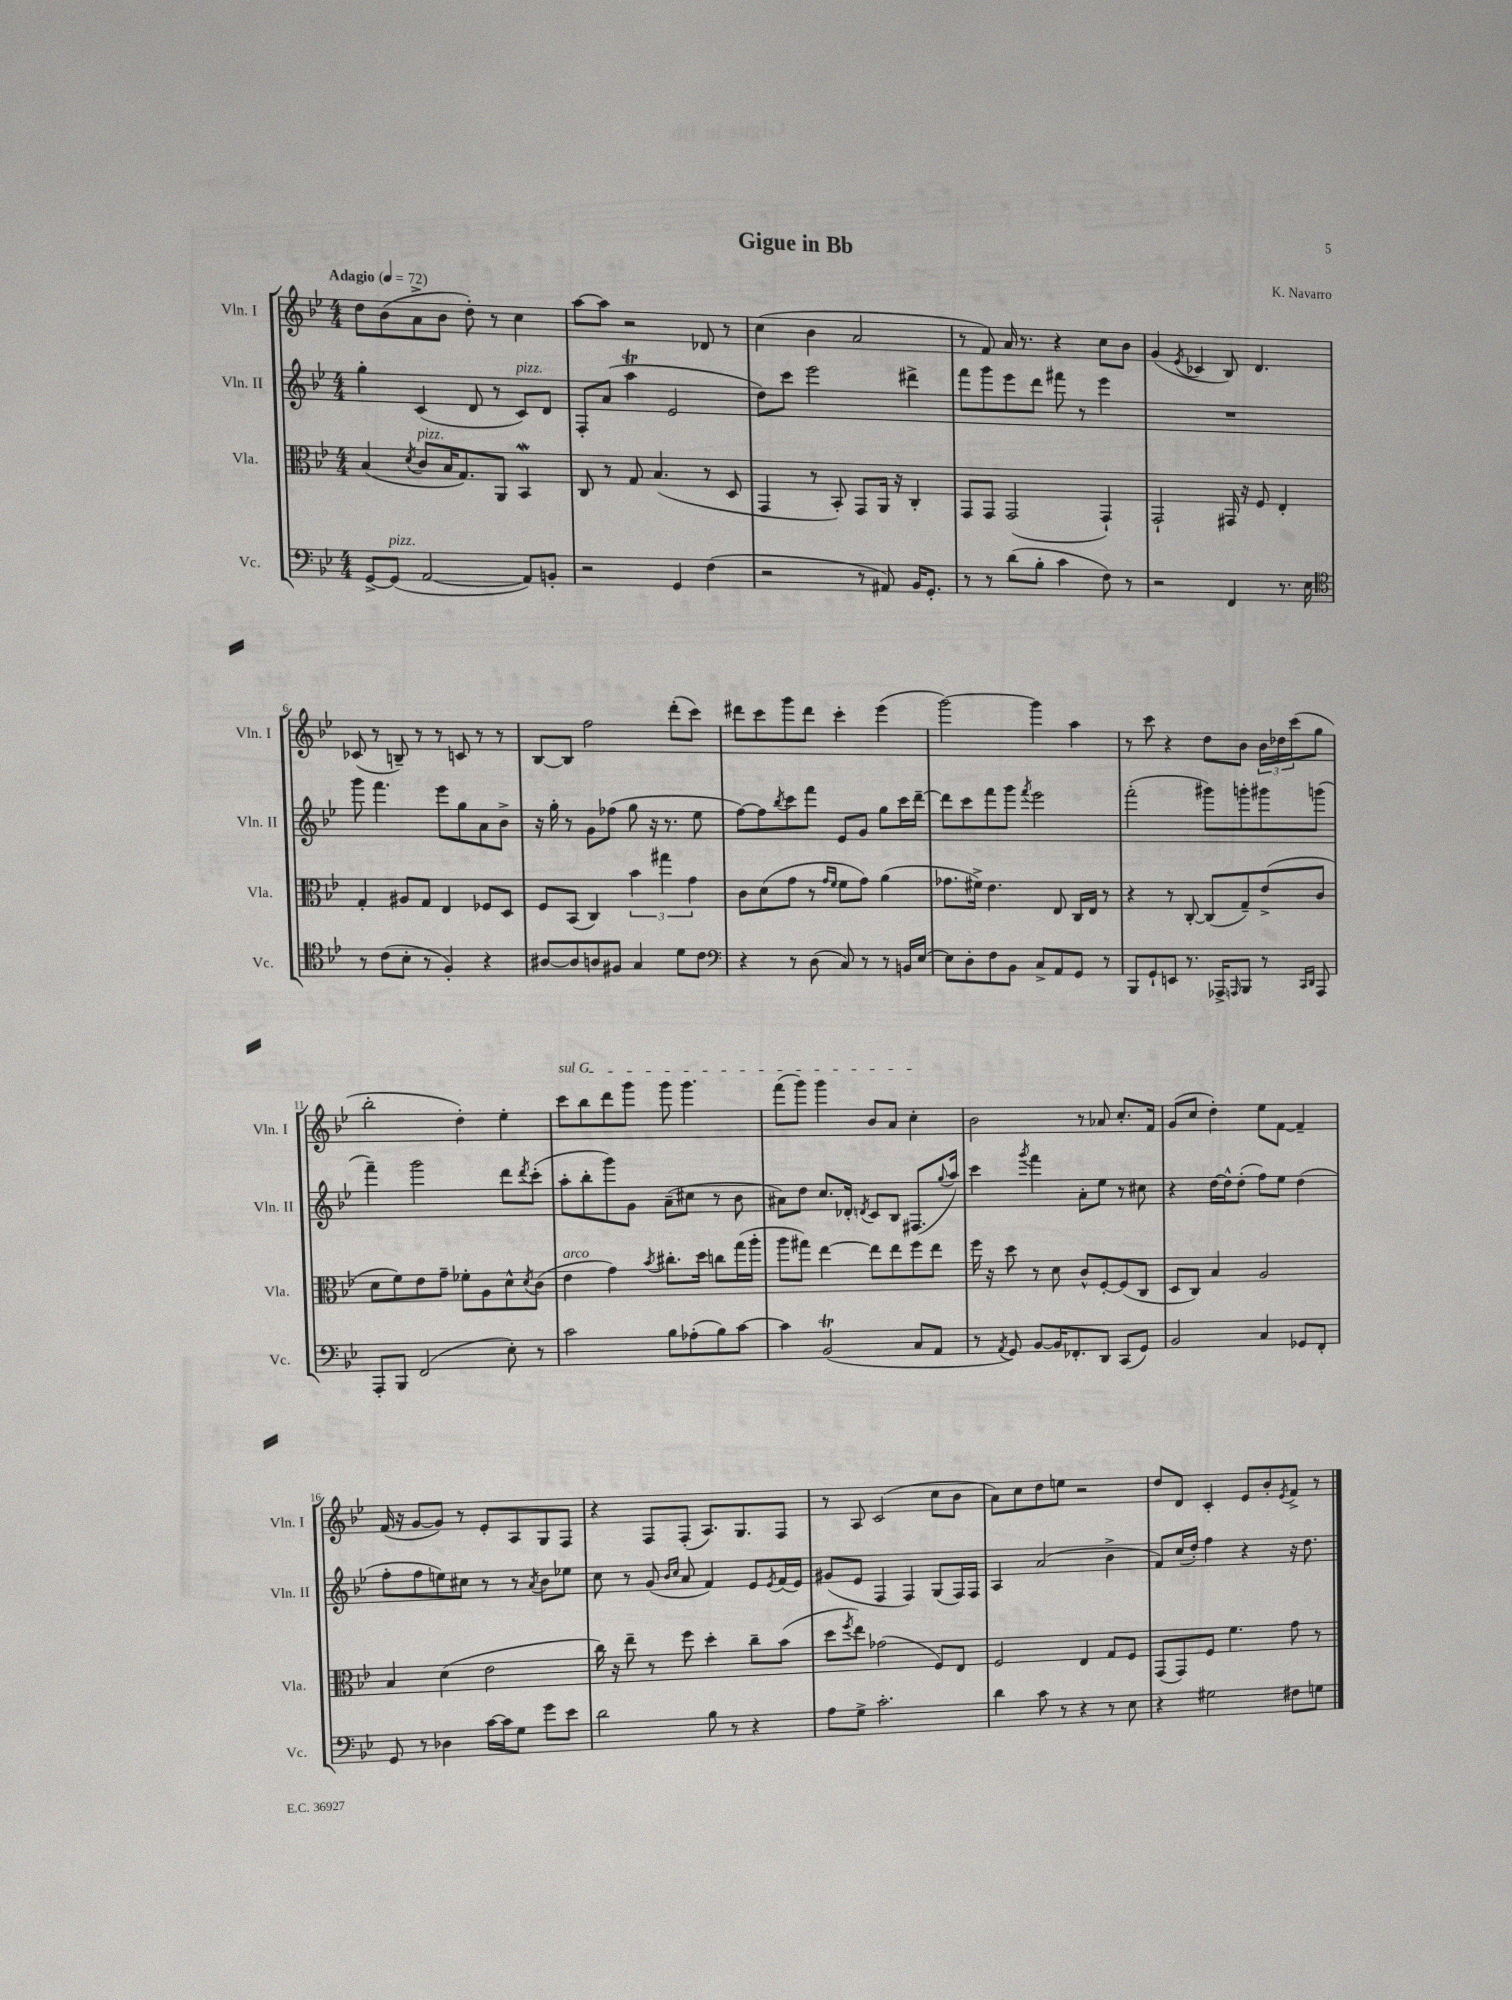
\header { title = "Gigue in Bb" composer = "K. Navarro" }
<<
\new StaffGroup <<
\new Staff = "s0" \with { instrumentName = "Vln. I" shortInstrumentName = "Vln. I" } {
    \clef treble \key bes \major \numericTimeSignature \time 4/4 \tempo "Adagio" 4 = 72
    d''8 bes'8( a'8-> bes'8 d''8-.) r8 c''4 |
    a''8~ a''8 r2 des'8 r8 |
    c''4( bes'4 a'2 |
    r8 f'8) a'16 r8. r4 c''8 bes'8 |
    g'4( \acciaccatura { ees'8 } ces'4 bes8) d'4. |
    ces'8( r8 b8--) r8 r8 c'8 r8 r8 |
    bes8~ bes8 f''2 d'''8-.( c'''8) |
    dis'''8 c'''8 g'''8 dis'''8 c'''4-. ees'''4( |
    g'''2~) g'''4 a''4 |
    r8 c'''8 r4 d''8 bes'8 \tuplet 3/2 { bes'16 des''16 c'''16( } g''8 |
    bes''2-. d''4-.) ees''4-. |
    \once \override TextSpanner.bound-details.left.text = \markup { \italic "sul G" } c'''8\startTextSpan bes''8 d'''8 g'''8 g'''8 g'''4. |
    f'''8( g'''8) g'''4 bes'8 a'8 c''4-.\stopTextSpan |
    bes'2 r8 aes'8 c''8.-. f'16 |
    g'8( c''8 d''4-.) ees''8 f'8~ f'4-- |
    f'16( r16 g'8~ g'8) r8 ees'8-. a8 g8 f8 |
    r4 f8 f8-.( a8.) g8. f8 |
    r8 a8 c'2( c''8 bes'8 |
    a'8) c''8 d''8 e''8 r2 |
    d''8 d'8 c'4-. ees'8 bes'8-. \acciaccatura { ees'8 } f'8-> r8 \bar "|." |
}
\new Staff = "s1" \with { instrumentName = "Vln. II" shortInstrumentName = "Vln. II" } {
    \clef treble \key bes \major \numericTimeSignature \time 4/4
    g''4-. c'4( d'8 r8 c'8^\markup { \italic "pizz." }) d'8 |
    f8-. a'8( a''4\trill ees'2 |
    d''8) c'''8 ees'''2 dis'''4-> |
    f'''8 g'''8 ees'''8 d'''8 fis'''8 r8 ees'''4 |
    R1 |
    g'''8 f'''4. ees'''8 g''8 a'8 bes'8-> |
    r16 g''16-. r8 g'8 fes''8( g''8 r16 r8. ees''8 |
    f''8~) f''8 \acciaccatura { bes''8 } c'''8 f'''8 ees'8 g'8 g''8 c'''16 d'''16~-- |
    d'''8 c'''8 f'''8 g'''8 \acciaccatura { f'''8 } ees'''2 |
    f'''2-.( gis'''8) g'''8-. gis'''8 g'''8( |
    f'''4--) g'''2 d'''8 \acciaccatura { d'''8 } c'''8-.( |
    a''8-. bes''8-. g'''8) g'8 a'8--( cis''8 r8 bes'8 |
    ais'8) d''8 c''8. des'16-. \acciaccatura { d'8 } c'8 bes8 fis8.( \appoggiatura { g''8 } a''16) |
    c'''4 \acciaccatura { g'''8 } f'''4 a'8-. ees''8 r8 cis''8 |
    r4 d''16~ d''16-^ d''8-.( f''8) ees''8 d''4( |
    f''8-. f''8 e''8) cis''8 r8 r8 \acciaccatura { a'8 } bes'8 ees''8 |
    c''8 r8 g'8( \grace { bes'16 c''16 } a'8 f'4) ees'8 \acciaccatura { ees'8 } f'16( ees'16) |
    gis'8( ees'8 f4 f4) g8( f16) f16 |
    a4 a'2( bes'4-> |
    f'8) c''16( d''16-.) f''4 r4 r16 d''8. \bar "|." |
}
\new Staff = "s2" \with { instrumentName = "Vla." shortInstrumentName = "Vla." } {
    \clef alto \key bes \major \numericTimeSignature \time 4/4
    bes4( \acciaccatura { d'8 } c'8^\markup { \italic "pizz." } bes16 g8.) a,8 bes,4\mordent |
    c8 r8 g8 bes4.( r8 d8 |
    g,4 r8 bes,8-.) g,8 a,16 r16 c4-. |
    g,8 g,8 g,2( g,4-!) |
    g,2-! gis,16 r16 f8 ees4-. |
    g4-. ais8 g8 ees4 fes8 d8 |
    f8 bes,8( c4) \tuplet 3/2 { bes'4 gis''4 g'4 } |
    c'8 d'8( g'8 r8 \grace { g'16 f'16 } f'8 g'8) a'4( |
    ges'8. fis'16->) ees'4. ees8 c16 ees16 r8 |
    r4 r8 c8~-. c8( g8--) ees'8->( c'8 |
    d'8 f'8) ees'8 g'8-- fes'8-. a8 d'8-^ \acciaccatura { d'8 } c'8( |
    ees'4^\markup { \italic "arco" } g'4) \acciaccatura { bes'8 } cis''8.-. d''16 c''8 g''16( a''16-. |
    a''8 gis''8) ees''4~ ees''8 ees''8 f''8 ees''8 |
    f''16 r16 d''8 r8 d'8 c'8-^ f8~-. f8( c8 |
    d8 c8) bes4 a2 |
    bes4 d'4( ees'2 |
    c''16) r16 ees''8-- r8 f''8 d''4-. c''8-- bes'8( |
    d''8 \acciaccatura { f''8 } ees''8) ges'2( f8) ees8 |
    f2 ees4 g8 f8 |
    g,8( g,8) f8 f'4. g'8 r8 \bar "|." |
}
\new Staff = "s3" \with { instrumentName = "Vc." shortInstrumentName = "Vc." } {
    \clef bass \key bes \major \numericTimeSignature \time 4/4
    g,8~-> g,8^\markup { \italic "pizz." }( a,2~ a,8) b,8-. |
    r2 g,4 f4( |
    r2 r8 ais,8) bes,16 g,8.-. |
    r8 r8 d'8( bes8-. c'4 f8) r8 |
    r2 f,4 r8. ees16 |
    \clef tenor r8 c'8( bes8-. r8 f4-.) r4 |
    ais8~ ais8 a8 fis8 g4 d'8 c'8 |
    \clef bass r4 r8 d8( c8) r8 r8 b,16 ees16~ |
    ees8 d8-. f8 bes,8 c8-> a,8 g,8 r8 |
    bes,,8 g,8-! e,8 r8. aes,,16-> \grace { a,,16 } bes,,8 r8 \grace { c,16 d,16 } a,,8 |
    a,,8-. bes,,8 f,2( ees8-.) r8 |
    c'2 bes8 aes8-.( bes8) c'8~ |
    c'4 bes,2\trill( c8 a,8 |
    r8 \acciaccatura { a,8 } g,8) bes,8~ bes,16 fes,8.-. d,8 c,8( g,8) |
    bes,2 c4 ges,8 f,8-. |
    g,8 r8 des4 c'16~ c'16 g8 g'8 ees'8 |
    d'2 bes8 r8 r4 |
    a8 g8-> c'2.-. |
    d'4 c'8 r8 r4 r8 ees8 |
    r4 gis2 fis8 g8 \bar "|." |
}
>>
>>
